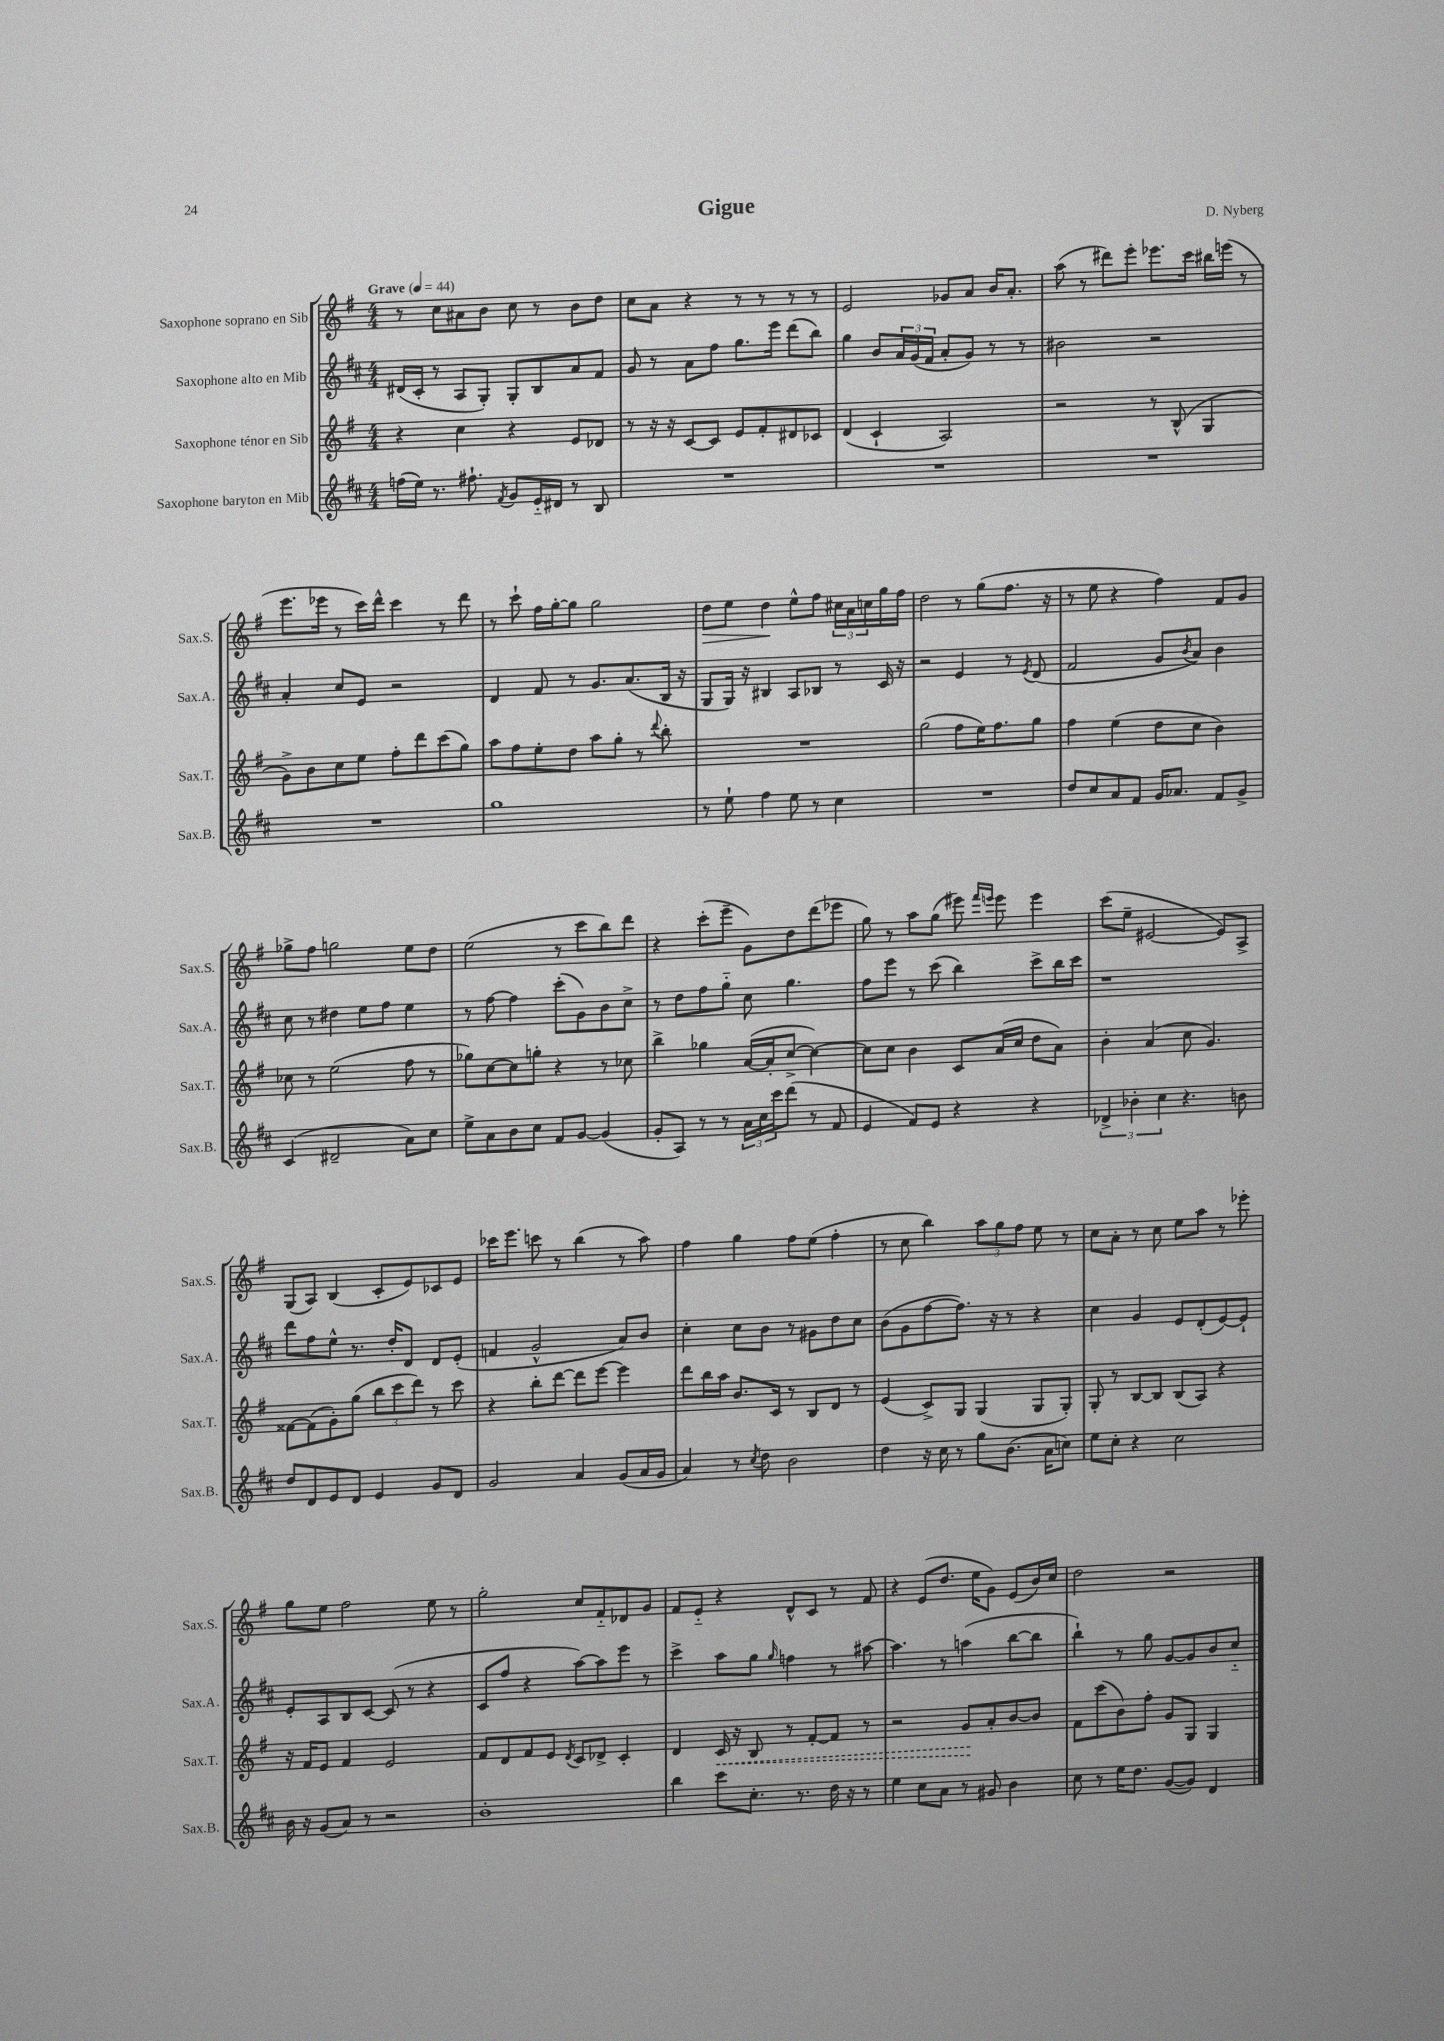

**kern	**kern	**kern	**kern
*staff4	*staff3	*staff2	*staff1
*clefG2	*clefG2	*clefG2	*clefG2
*k[f#c#]	*k[f#]	*k[f#c#]	*k[f#]
*M4/4	*M4/4	*M4/4	*M4/4
*MM44	*MM44	*MM44	*MM44
(16ff	4r	(16d#	8r
16ee)	.	16c#'	.
8.r	.	8r	8cc
.	4cc	8A	8a#
8.ff#`	.	.	.
.	.	8G')	8b
8qf#	.	.	.
8g	4r	8G'	8cc
16e'~	.	8B	8r
16d#	.	.	.
8r	8e	8a	8b
8B	8d-	8f#	8dd
=	=	=	=
1r	8r	8g	8cc
.	16r	8r	8a
.	16r	.	.
.	[8c	8a	4r
.	8c]	8ff#	.
.	8e	8.gg	8r
.	8f#'	.	8r
.	.	16eee	.
.	8d#	(8ddd	8r
.	8c-	8bb)	8r
=	=	=	=
1r	(4d	4gg	2e
.	4c`	8b	.
.	.	24a	.
.	.	(24g	.
.	.	24f#	.
.	2A)	8a'	8g-
.	.	8g)	8a
.	.	8r	16b
.	.	.	8.a'
.	.	8r	.
=	=	=	=
1r	2r	2b#	(8aa
.	.	.	8r
.	.	.	8ddd#)
.	.	.	8eee'
.	8r	2r	8.eee-
.	(8B^^	.	.
.	.	.	16ccc
.	4G	.	16bb#
.	.	.	(16eee
.	.	.	8r
=	=	=	=
1r	8g^)	4a'	8.eee
.	8b	.	.
.	.	.	16eee-
.	8cc	8cc#	8r
.	8ee	8e	16ccc)
.	.	.	16ddd^^
.	8ff#'	2r	4ccc
.	8ddd	.	.
.	(8ccc	.	8r
.	8gg)	.	8ddd
=	=	=	=
1gg	8aa	4d	8r
.	8ff#	.	8ccc`
.	8ee'	8f#	16ff#
.	.	.	[16gg'
.	8dd	8r	8gg]
.	8aa	8.g	2gg
.	8gg'	.	.
.	.	(8.a	.
.	8r	.	.
.	8qqddd	.	.
.	8bb'	16B	.
.	.	16r	.
=	=	=	=
8r	1r	8G	8dd
8ee`	.	16G)	8ee
.	.	16r	.
4ff#	.	4B#	4dd
8ee	.	8A	8ee^^
8r	.	8B-	8ff#
4cc#	.	8r	24cc#
.	.	.	24a
.	.	.	24cc
.	.	16c#	16gg
.	.	16r	16ff#
=	=	=	=
1r	(2gg	2r	2dd
.	8ff#	4e	8r
.	16ee)	.	(8gg
.	8.ff#	.	.
.	.	8r	8.ff#
.	.	8qe	.
.	8gg	(8d	.
.	.	.	16r
=	=	=	=
8dd	4ff#	2f#	8r
8cc#	.	.	8ee
8a	(4ee	.	4r
8f#	.	.	.
16g	8dd	8g	4ff#)
8.a-	.	.	.
.	.	8qb	.
.	8cc	8a)	.
8f#	4b)	4b	8f#
8g^	.	.	8g
=	=	=	=
(4c#	8cc-	8cc#	8gg-^
.	8r	8r	8ff#
2d#~	(2ee	4dd#	2gg
.	.	8ee	.
.	.	8ff#	.
8a)	8ff#	4ee	8ee
8cc#	8r	.	8dd
=	=	=	=
8ee^	8gg-)	8r	(2ee
8a	[8cc	[8ff#	.
8b	8cc]	4ff#]	.
8cc#	8gg'	.	.
8f#	4r	(8ccc#'	8r
[8g	.	8g)	8ccc
(4g]	8r	8b	8bb)
.	8cc-	8cc#^	8ddd
=	=	=	=
8g'	4bb^	8r	4r
8A)	.	8dd	.
8r	4gg-	8ff#	(8ccc'
8r	.	8gg'~	8eee~
24a	([16a	8cc#	8g)
24cc#	.	.	.
.	16a']	.	.
24ccc#	.	.	.
(8ddd	[8cc^	4.gg	8dd
8r	4cc_)	.	(8ddd
8f#	.	.	8eee-
=	=	=	=
4e	8cc]	8ff#	8gg)
.	8cc	8eee	8r
8f#)	4b	8r	8aa
8e	.	(8ccc#	(8gg
4r	8c	4bb)	8eee#)
.	.	.	16qqfff#
.	.	.	16qqeee
.	(16a	.	8eee
.	16cc	.	.
4r	8dd	8ccc#^	4eee
.	8a)	16bb	.
.	.	16ccc#	.
=	=	=	=
6d-^	4b'	1r	(8ccc
.	.	.	8ee~
6b-'	.	.	.
.	(4a	.	[2e#
6cc#	.	.	.
4.r	8cc	.	.
.	4.g)	.	.
.	.	.	8e#])
8b	.	.	8A^
=	=	=	=
8dd	[8f##	8ddd	(8G
8d	(8f##]	8ff#	8A)
8e	8g')	8ee^^	(4B
8d	(8gg	8.r	.
4e	12bb	.	8c'
.	.	16dd'	.
.	12ccc	.	.
.	.	8d	8e)
.	12ddd)	.	.
8g	8r	8d	8c-
8d	8ccc	(8e'	8e
=	=	=	=
2g	4r	4f	16ccc-
.	.	.	8.eee
.	8bb'	2g^^	8ccc
.	[8ddd	.	8r
4a	8ddd]	.	(4bb
.	[8eee	.	.
(8g	4eee]	8a)	8r
16a	.	8b	8aa)
16g	.	.	.
=	=	=	=
4a)	8ddd	4cc#'	4ff#
.	16bb	.	.
.	16aa	.	.
8r	8.b	8cc#	4gg
8qcc#	.	.	.
8dd	.	8b	.
.	16c	.	.
2b	8r	8r	8ff#
.	8B	8g#	(8ee
.	8d	8dd	4ff#'
.	8r	8cc#	.
=	=	=	=
4dd	(4e	(8b	8r
.	.	8g	8cc
16r	8c^)	[8ff#	4bb)
16cc#	.	.	.
8r	8G	8.ff#])	.
8gg	(4G	.	12aa
.	.	16r	.
.	.	.	12gg
(8.b	.	8r	.
.	.	.	12ff#
.	8G	4r	8ee
16a	.	.	.
8cc)	8G')	.	8r
=	=	=	=
8ee	8G'	4cc#	8cc
8cc#'	8r	.	8a'
4r	[8B	4g	8r
.	8B]	.	8cc
2cc#	(8B	8e	8ee
.	8A)	(8d'	8aa
.	4r	[8e)	8r
.	.	8e`]	8eee-'
=	=	=	=
16b	16r	8e'	8gg
16r	16f#	.	.
(8g	8e	8A	8ee
8a)	4f#	8B	2ff#
8r	.	[8c#	.
2r	2e	(8c#]	.
.	.	8r	.
.	.	4r	8ee
.	.	.	8r
=	=	=	=
1b'	8f#	8c#	2gg'
.	8d	8ff#	.
.	8f#	4r	.
.	8e	.	.
.	8qd	.	.
.	8c	[8aa)	8cc
.	8d-^	8aa]	8f#'~
.	4c'	8eee	8d-
.	.	8r	8g
=	=	=	=
4bb	4d	4ccc#^	8f#
.	.	.	8e'~
8ccc#	16c	8aa	4r
.	16r	.	.
8.cc#'	8B	8gg	.
.	.	16qqgg	.
.	8r	4ff	8d^^
8.r	.	.	.
.	[8f#'	.	8c
16dd	8f#]	8r	8r
16r	.	.	.
8r	8r	[8aa#	8f#
=	=	=	=
4ee	2r	4.aa#]	4r
8cc#	.	.	(8e
8a	.	8r	8.dd
8r	8g	(4aa	.
.	.	.	16ee
8g#	8a'	.	8g)
4b	[8b	[8bb	(8e
.	8b]	8bb]	16b)
.	.	.	16cc
=	=	=	=
8cc#	8f#	4bb`)	2dd
8r	(8ccc	.	.
16ee	8b)	8r	.
8.dd	.	.	.
.	8ff#'	8gg	.
([8g	8g	[8g	2r
8g])	8G	8g]	.
4d	4G	8b	.
.	.	8cc#'~	.
==	==	==	==
*-	*-	*-	*-
